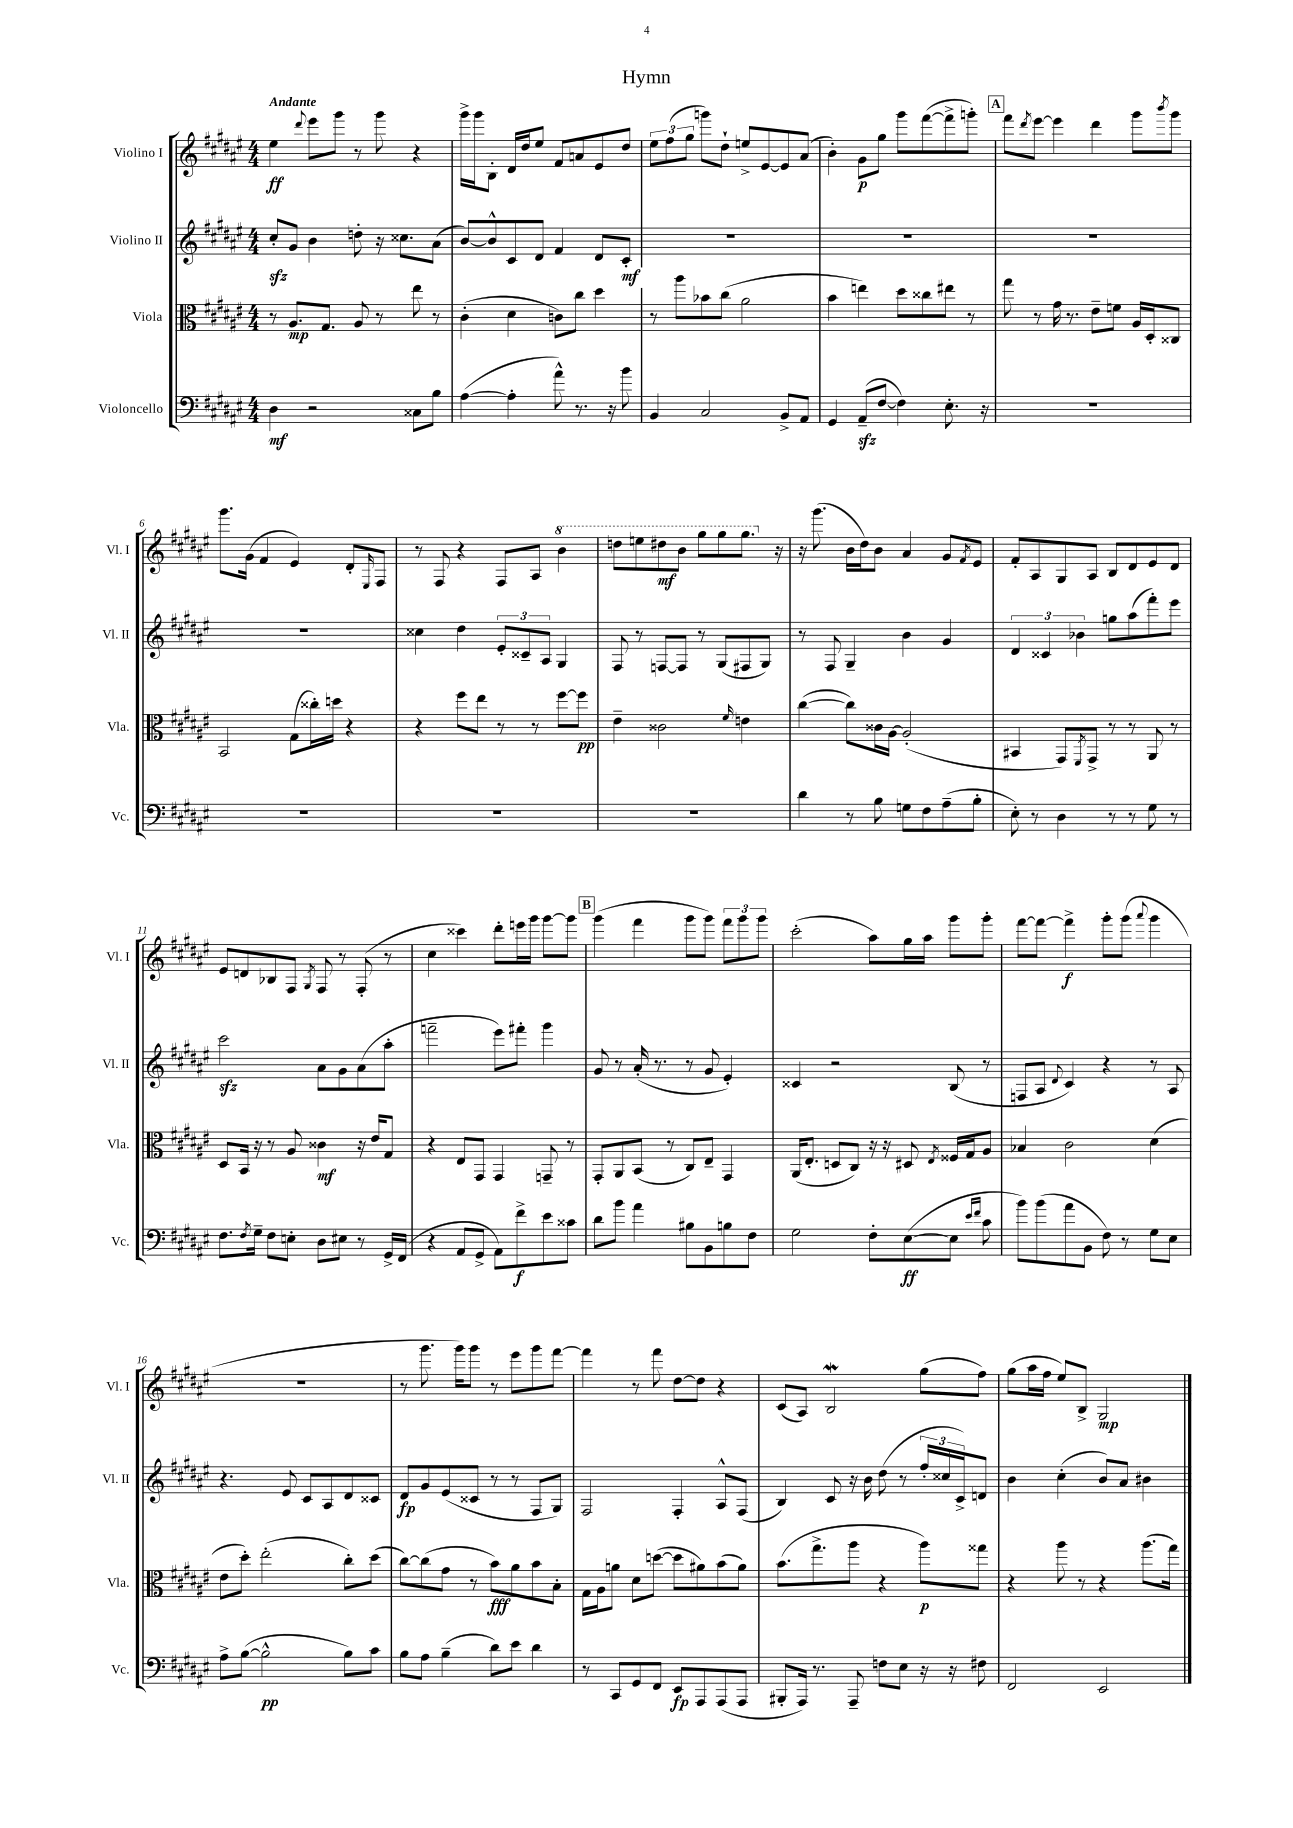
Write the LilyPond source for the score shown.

\header { title = "Hymn" }
<<
\new StaffGroup <<
\new Staff = "s0" \with { instrumentName = "Violino I" shortInstrumentName = "Vl. I" } {
    \clef treble \key fis \major \numericTimeSignature \time 4/4 \tempo "Andante"
    eis''4\ff \appoggiatura { dis'''8 } eis'''8 gis'''8 r8 gis'''8 r4 |
    gis'''16-> gis'''16 b8-. dis'16 dis''16 eis''8 fis'8 a'8 eis'8 dis''8 |
    \tuplet 3/2 { eis''8 fis''8( gis''8 } g'''8) dis''8-! e''8-> eis'8~ eis'8 ais'8( |
    b'4-.) gis'8\p gis''8 gis'''8 fis'''8~( fis'''8-> g'''8-.) |
    \mark \markup { \box "A" } fis'''8 \acciaccatura { dis'''8 } eis'''8~ eis'''4 dis'''4 gis'''8 \acciaccatura { b'''8 } gis'''8 |
    gis'''8. gis'16( fis'4 eis'4) dis'8-. \grace { eis16 } fis8 |
    r8 fis8 r4 fis8 ais8 \ottava #1 b''4 |
    d'''8 e'''8 dis'''8\mf b''8 gis'''8 gis'''8 gis'''8. \ottava #0 r16 |
    r16 gis'''8.( b'16 dis''16) b'8 ais'4 gis'8 \acciaccatura { fis'8 } eis'8 |
    fis'8-. ais8 gis8 ais8 b8 dis'8 eis'8 dis'8 |
    eis'8 d'8 bes8 fis8 \acciaccatura { gis8 } fis8 r8 fis8-.( r8 |
    cis''4 cisis'''4) dis'''8-. e'''16 gis'''16 gis'''8~ gis'''8 |
    \mark \markup { \box "B" } gis'''4( fis'''4 gis'''8 gis'''8) \tuplet 3/2 { fis'''8 gis'''8 gis'''8 } |
    cis'''2-.( ais''8) gis''16 ais''16 gis'''8 gis'''8-. |
    fis'''8~ fis'''8~ fis'''4->\f gis'''8-. gis'''8( \appoggiatura { ais'''8 } gis'''4 |
    R1 |
    r8 gis'''8. gis'''16) gis'''8 r8 eis'''8 gis'''8 fis'''8~ |
    fis'''4 r8 fis'''8 dis''8~ dis''8 r4 |
    cis'8( ais8) b2\mordent gis''8( fis''8) |
    gis''8( ais''16 fis''16 eis''8) b8-> gis2\mp \bar "|." |
}
\new Staff = "s1" \with { instrumentName = "Violino II" shortInstrumentName = "Vl. II" } {
    \clef treble \key fis \major \numericTimeSignature \time 4/4
    cis''8-.\sfz gis'8 b'4 d''8-. r16 cisis''8. ais'8( |
    b'8~) b'8-^ cis'8 dis'8 fis'4 dis'8 cis'8-.\mf |
    R1 |
    R1 |
    \mark \markup { \box "A" } R1 |
    R1 |
    cisis''4 dis''4 \tuplet 3/2 { eis'8-. cisis'8-- ais8 } gis4 |
    fis8 r8 f8~ f8 r8 gis8( fis8 gis8) |
    r8 fis8 gis4-- b'4 gis'4 |
    \tuplet 3/2 { dis'4 cisis'4 bes'4 } g''8 ais''8( fis'''8-.) eis'''8 |
    cis'''2\sfz ais'8 gis'8 ais'8( ais''8-. |
    f'''2-- eis'''8) fis'''8-. gis'''4 |
    \mark \markup { \box "B" } gis'8 r8 ais'16-.( r8. r8 gis'8 eis'4-.) |
    cisis'4 r2 b8( r8 |
    f8 ais8 \appoggiatura { dis'8 } cis'4) r4 r8 ais8 |
    r4. eis'8 cis'8 ais8 dis'8 cisis'8 |
    dis'8\fp gis'8 eis'8( cisis'8 r8 r8 fis8 gis8) |
    fis2 fis4-. ais8-^ fis8( |
    b4) cis'8 r16 b'16 dis''8( r8 \tuplet 3/2 { fis''16-. cisis''16 cis'16->) } d'8 |
    b'4 cis''4-.( b'8) ais'8 bis'4 \bar "|." |
}
\new Staff = "s2" \with { instrumentName = "Viola" shortInstrumentName = "Vla." } {
    \clef alto \key fis \major \numericTimeSignature \time 4/4
    r8 ais8.\mp gis8. ais8 r8 eis''8 r8 |
    cis'4-.( dis'4 c'8) cis''8 dis''4 |
    r8 ais''8 bes'8 cis''8( ais'2 |
    b'4 e''4) dis''8 cisis''8 eis''8 r8 |
    \mark \markup { \box "A" } gis''8 r8 gis'16 r8. eis'8-- f'8 ais16 dis16-. cisis8 |
    b,2 gis8( cisis''16-.) d''16 r4 |
    r4 fis''8 eis''8 r8 r8 fis''8~ fis''8\pp |
    eis'4-- cisis'2 \grace { fis'16 } e'4 |
    cis''4~( cis''8) cisis'16 ais16~ ais2-.( |
    bis,4 gis,8) \acciaccatura { fis,8 } gis,8-> r8 r8 ais,8 r8 |
    dis8 b,16 r16 r8 ais8 cisis'4\mf r16 eis'16 gis8 |
    r4 eis8 gis,8 gis,4 g,8-- r8 |
    \mark \markup { \box "B" } gis,8-. ais,8 b,8( r8 cis8) eis8-- gis,4 |
    ais,16( eis8.-. d8 cis8) r16 r16 dis8 \acciaccatura { eis8 } fisis16 gis16 ais8 |
    bes4 cis'2 dis'4( |
    eis'8 dis''8-.) eis''2-.( cis''8-.) dis''8( |
    cis''8~) cis''8( gis'8 r8 b'8\fff) ais'8 b'8 b8-. |
    gis16 ais16 a'8 dis'8 d''8~( d''8 ais'8) b'8( ais'8) |
    b'8.( gis''8.-> ais''8 r4 ais''8\p) gisis''8 |
    r4 ais''8 r8 r4 ais''8.( gis''16) \bar "|." |
}
\new Staff = "s3" \with { instrumentName = "Violoncello" shortInstrumentName = "Vc." } {
    \clef bass \key fis \major \numericTimeSignature \time 4/4
    dis4\mf r2 cisis8 b8 |
    ais4~( ais4-. ais'8-^) r8. r16 b'8 |
    b,4 cis2 b,8-> ais,8 |
    gis,4 ais,8--\sfz( fis8~ fis4) eis8.-. r16 |
    \mark \markup { \box "A" } R1 |
    R1 |
    R1 |
    R1 |
    dis'4 r8 b8 g8 fis8 ais8--( b8-. |
    eis8-.) r8 dis4 r8 r8 gis8 r8 |
    fis8. \acciaccatura { fis8 } gis16-- fis8 e8-. dis8 eis8 r8 gis,16-> fis,16( |
    r4 ais,8 gis,8-> ais,8) fis'8->\f eis'8 cisis'8 |
    \mark \markup { \box "B" } dis'8 b'8 ais'4 bis8 b,8 b8 fis8 |
    gis2 fis8-. eis8~\ff( eis8 \grace { eis'16 fis'16 } cis'8 |
    b'8) b'8( ais'8 b,8 fis8) r8 gis8 eis8 |
    ais8-> b8~( b2-^\pp b8) cis'8 |
    b8 ais8 b4--( dis'8) eis'8 dis'4 |
    r8 cis,8 gis,8 fis,8 eis,8\fp ais,,8 ais,,8( ais,,8 |
    bis,,8-. ais,,16) r8. ais,,8-- f8 eis8 r16 r16 fis8 |
    fis,2 eis,2 \bar "|." |
}
>>
>>
